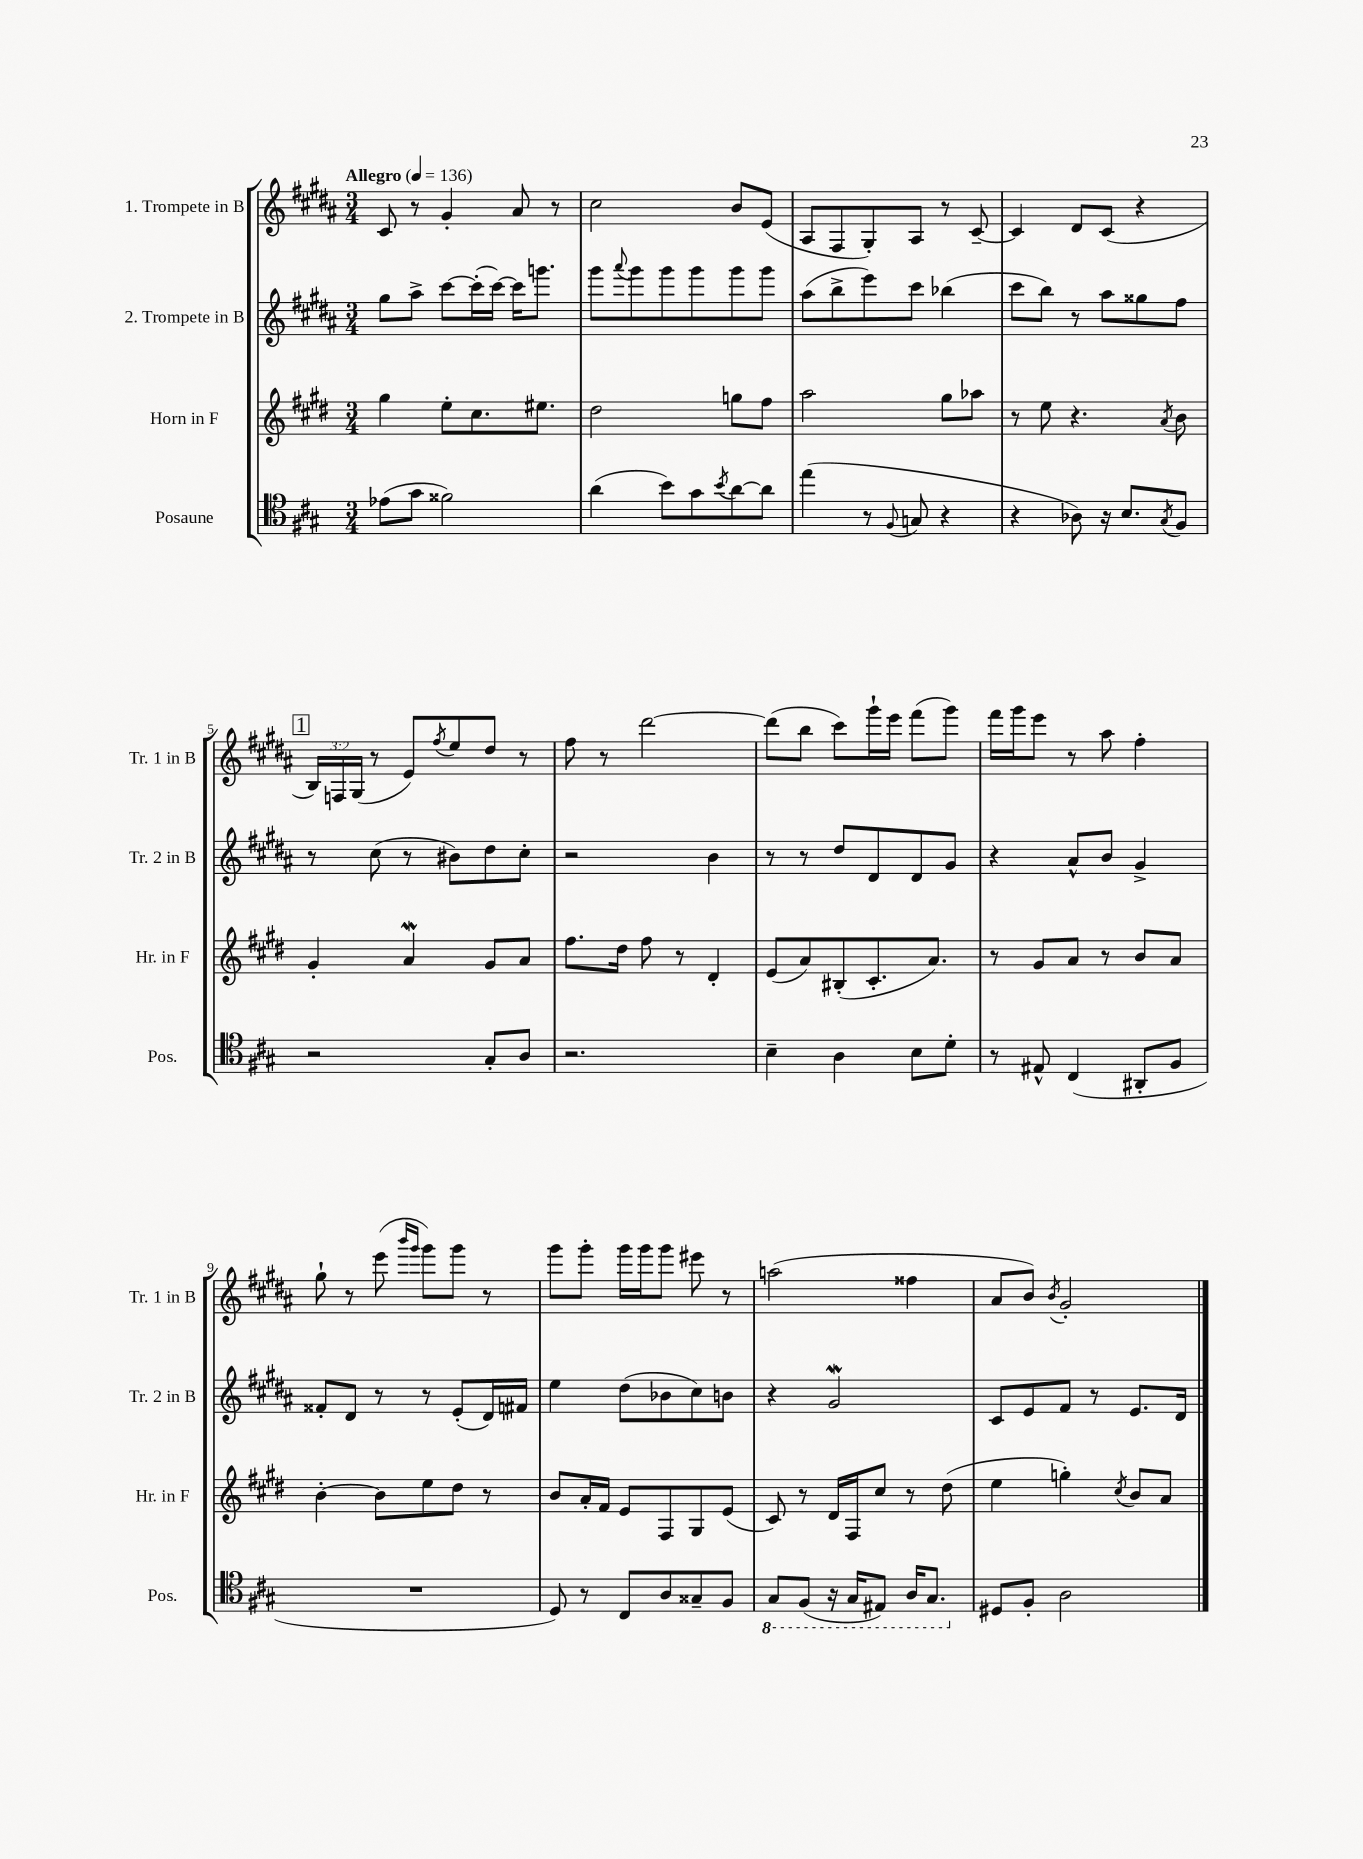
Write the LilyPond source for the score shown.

<<
\new StaffGroup <<
\new Staff = "s0" \with { instrumentName = "1. Trompete in B" shortInstrumentName = "Tr. 1 in B" } {
    \clef treble \key b \major \numericTimeSignature \time 3/4 \override Staff.TupletNumber.text = #tuplet-number::calc-fraction-text \tempo "Allegro" 4 = 136
    cis'8 r8 gis'4-. ais'8 r8 |
    cis''2 b'8 e'8( |
    ais8 fis8 gis8-.) ais8 r8 cis'8~-- |
    cis'4 dis'8 cis'8( r4 |
    \mark \markup { \box "1" } \tuplet 3/2 { b16) f16 gis16( } r8 e'8) \acciaccatura { fis''8 } e''8 dis''8 r8 |
    fis''8 r8 dis'''2~ |
    dis'''8( b''8 cis'''8) gis'''16-! e'''16 fis'''8( gis'''8) |
    fis'''16 gis'''16 e'''8 r8 ais''8 fis''4-. |
    gis''8-! r8 e'''8( \grace { b'''16 gis'''16 } gis'''8) gis'''8 r8 |
    gis'''8 gis'''8-. gis'''16 gis'''16 gis'''8 eis'''8 r8 |
    a''2( fisis''4 |
    ais'8 b'8) \acciaccatura { b'8 } gis'2-. \bar "|." |
}
\new Staff = "s1" \with { instrumentName = "2. Trompete in B" shortInstrumentName = "Tr. 2 in B" } {
    \clef treble \key b \major \numericTimeSignature \time 3/4
    gis''8 ais''8-> cis'''8~ cis'''16-.( cis'''16~) cis'''16 g'''8. |
    gis'''8 \appoggiatura { ais'''8 } gis'''8 gis'''8 gis'''8 gis'''8 gis'''8 |
    ais''8( b''8-> e'''8) cis'''8 bes''4( |
    cis'''8 b''8) r8 ais''8 gisis''8 fis''8 |
    \mark \markup { \box "1" } r8 cis''8( r8 bis'8) dis''8 cis''8-. |
    r2 b'4 |
    r8 r8 dis''8 dis'8 dis'8 gis'8 |
    r4 ais'8-^ b'8 gis'4-> |
    fisis'8-. dis'8 r8 r8 e'8-.( dis'16) fis'16 |
    e''4 dis''8( bes'8 cis''8) b'8 |
    r4 gis'2\mordent |
    cis'8 e'8 fis'8 r8 e'8. dis'16 \bar "|." |
}
\new Staff = "s2" \with { instrumentName = "Horn in F" shortInstrumentName = "Hr. in F" } {
    \clef treble \key e \major \numericTimeSignature \time 3/4
    gis''4 e''8-. cis''8. eis''8. |
    dis''2 g''8 fis''8 |
    a''2 gis''8 aes''8 |
    r8 e''8 r4. \acciaccatura { a'8 } b'8 |
    \mark \markup { \box "1" } gis'4-. a'4\mordent gis'8 a'8 |
    fis''8. dis''16 fis''8 r8 dis'4-. |
    e'8( a'8) bis8-.( cis'8.-. a'8.) |
    r8 gis'8 a'8 r8 b'8 a'8 |
    b'4~-. b'8 e''8 dis''8 r8 |
    b'8 a'16-. fis'16 e'8 fis8 gis8 e'8( |
    cis'8) r8 dis'16 fis16 cis''8 r8 dis''8( |
    e''4 g''4-.) \acciaccatura { cis''8 } b'8 a'8 \bar "|." |
}
\new Staff = "s3" \with { instrumentName = "Posaune" shortInstrumentName = "Pos." } {
    \clef tenor \key a \major \numericTimeSignature \time 3/4
    ees'8( gis'8 fisis'2) |
    a'4( b'8) gis'8 \acciaccatura { b'8 } a'8~ a'8 |
    e''4( r8 \appoggiatura { fis8 } g8 r4 |
    r4 aes8) r16 b8. \acciaccatura { gis8 } fis8 |
    \mark \markup { \box "1" } r2 gis8-. a8 |
    r2. |
    b4-- a4 b8 d'8-. |
    r8 eis8-^ cis4( ais,8-. fis8 |
    R2. |
    d8) r8 cis8 a8 gisis8-- fis8 |
    \ottava #-1 gis,8 fis,8( r16 gis,16 eis,8) a,16 gis,8. \ottava #0 |
    dis8 fis8-. a2 \bar "|." |
}
>>
>>
